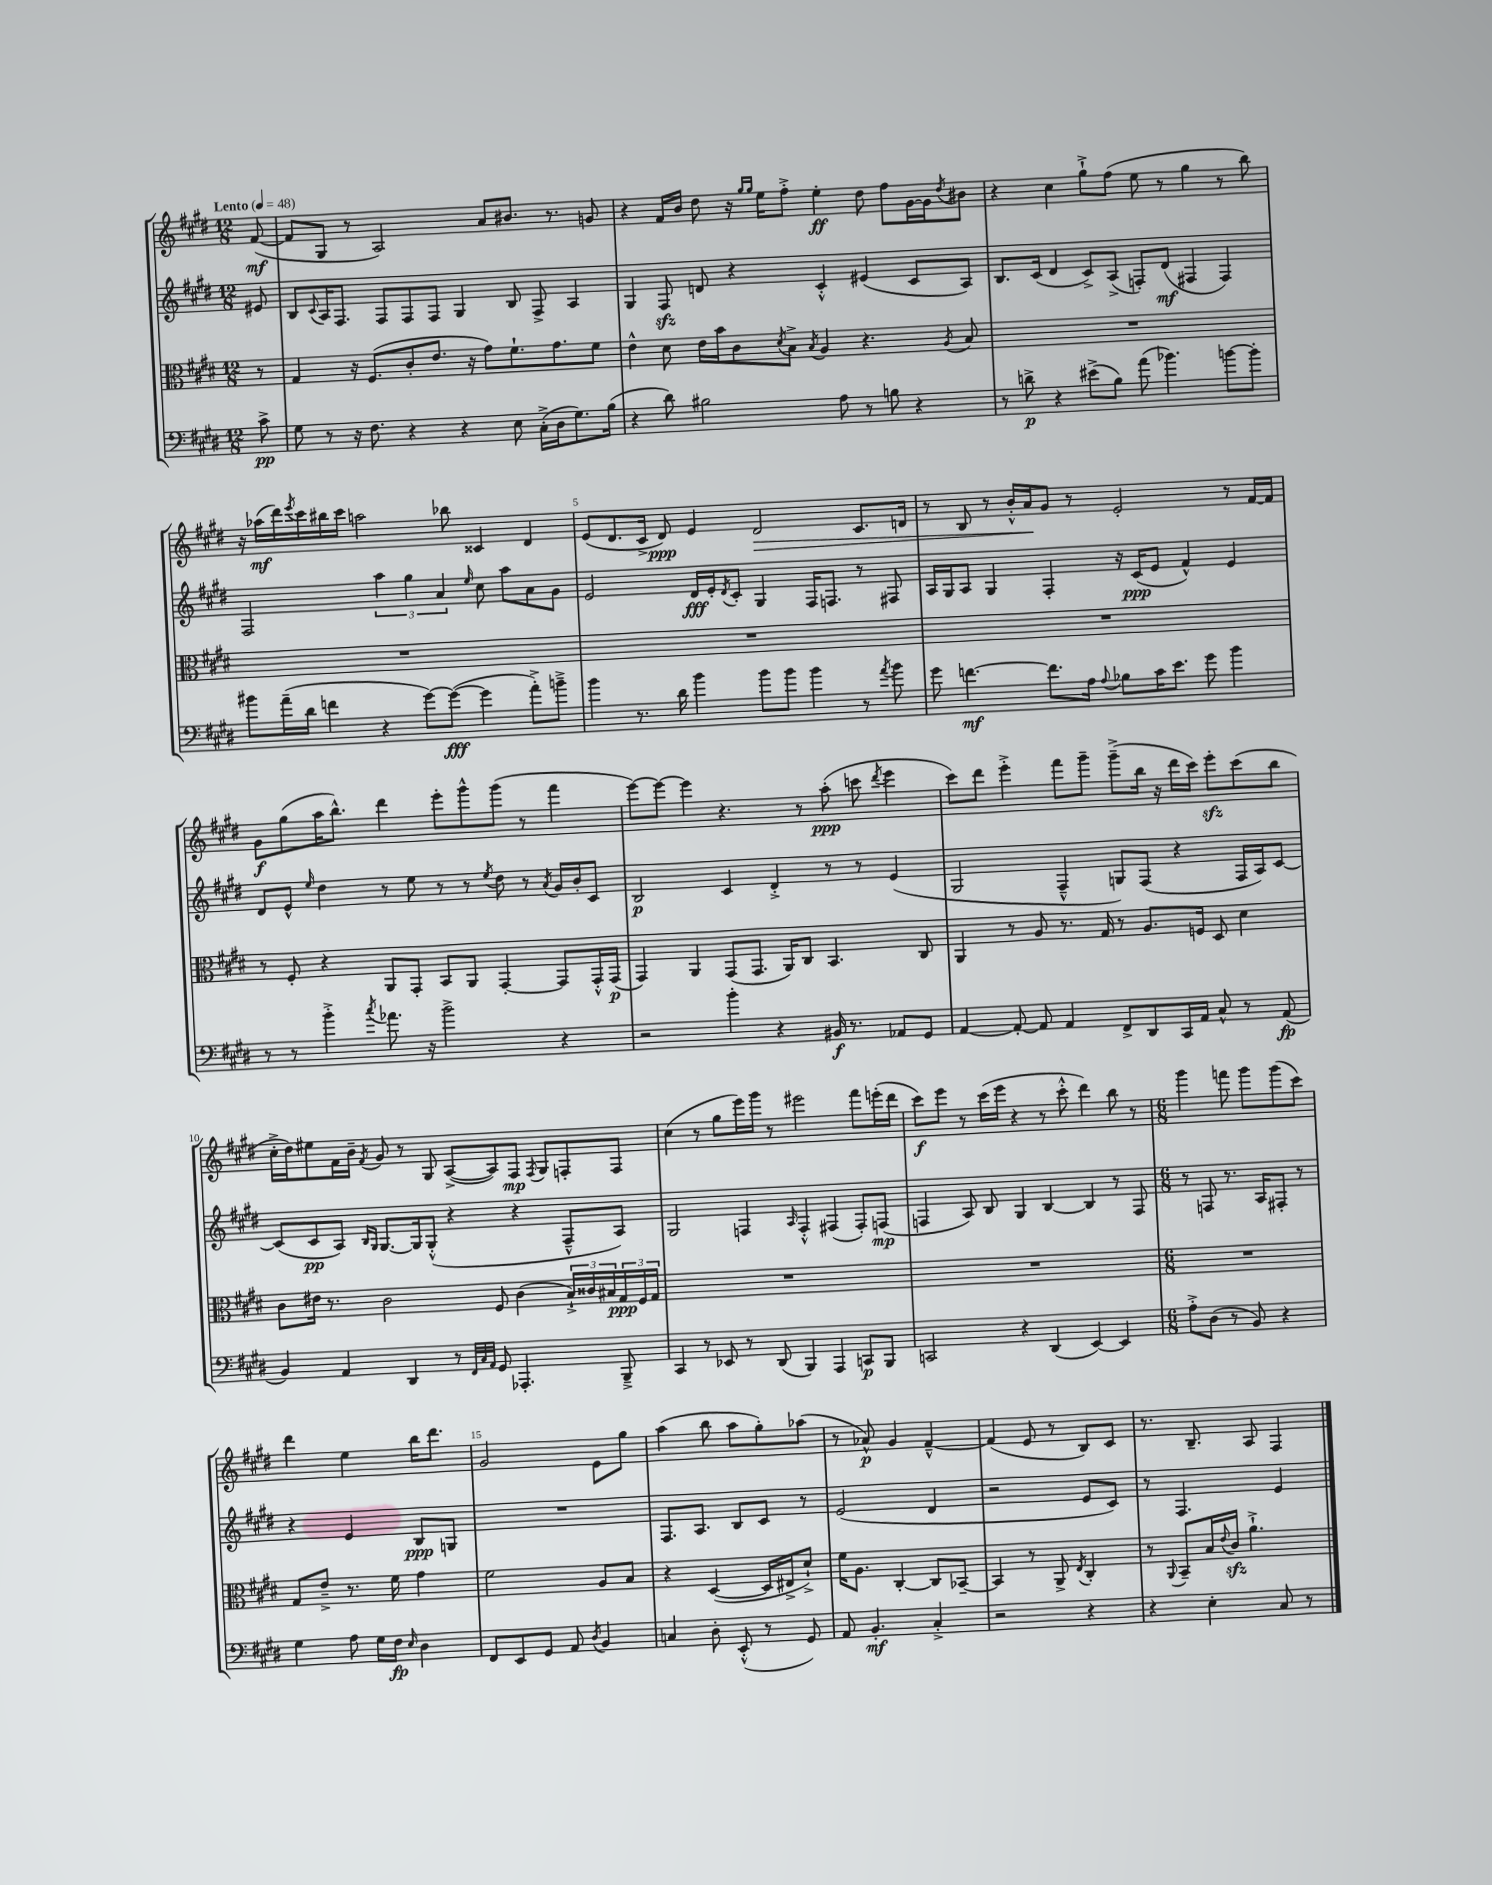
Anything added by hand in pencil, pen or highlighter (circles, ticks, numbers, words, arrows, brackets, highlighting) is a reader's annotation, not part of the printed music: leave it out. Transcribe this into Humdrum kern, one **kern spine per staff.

**kern	**kern	**kern	**kern
*staff4	*staff3	*staff2	*staff1
*clefF4	*clefC3	*clefG2	*clefG2
*k[f#c#g#d#]	*k[f#c#g#d#]	*k[f#c#g#d#]	*k[f#c#g#d#]
*M12/8	*M12/8	*M12/8	*M12/8
*MM48	*MM48	*MM48	*MM48
8c#^	8r	8e#	([8f#
=	=	=	=
8G#	4G#	8B	8f#]
.	.	8qqc#	.
8r	.	16A	8G#
.	.	8.F#	.
16r	16r	.	8r
8.F#	(8.F#	.	.
.	.	8F#	2A)
4r	8c#'	8F#	.
.	8.e	8F#	.
4r	.	4G#	.
.	16r	.	.
.	8g#)	.	8a
8E	8.f#`	8B	8.b#
(16C#'^	.	8F#^	.
16D#	8.g#	.	8.r
8.G#)	.	4A	.
.	8f#	.	8g
(16B	.	.	.
=	=	=	=
4r	4e^^	4G#	4r
8d#)	8d#	8F#	16f#
.	.	.	16b
2B#	16e	8d	8dd#
.	16b	.	.
.	8c#	4r	16r
.	.	.	16qqgg#
.	.	.	16qqgg#
.	.	.	16ee
.	8qd#	.	.
.	8B^	.	8ff#'^
.	8qB	.	.
.	4A	4c#'^^	4ee'
8A	.	.	.
8r	4.r	(4e#	8dd#
8B	.	.	8ff#
4r	.	8c#	[16g#
.	.	.	16g#]
.	8qA	.	8qdd#
.	8B	8A)	8b#
=	=	=	=
8r	1.r	8.B	4r
8d^	.	.	.
.	.	(16c#	.
4r	.	4d#	4cc#
(8e#^	.	8c#^)	8gg#`^
8B)	.	(8A^	(8ff#
(8a	.	8F')	8ee
4.b-)	.	(8d#	8r
.	.	4F#	4gg#
[8b	.	4F#)	8r
8b']	.	.	8bb)
=	=	=	=
8b#	1.r	2F#	16r
.	.	.	(16aa-
(16a~	.	.	16ddd#)
.	.	.	8qeee
16d#	.	.	16ccc#
4f	.	.	16bb#
.	.	.	16ccc#
.	.	.	2aa
4r	.	6aa	.
.	.	6gg#	.
[8g#)	.	.	.
.	.	6a	.
(8g#_	.	.	8bb-
.	.	16qqee	.
4g#]	.	8cc#	4c##
.	.	8aa	.
8a'^)	.	8a	4d#
8b~^	.	8g#	.
=	=	=	=
4b	1.r	2e	(8e
.	.	.	8.d#
8.r	.	.	.
.	.	.	16c#^
.	.	.	8d#)
16d#	.	.	.
4b	.	16d#	4e
.	.	16e'	.
.	.	8qd#	.
.	.	8c#'	.
8b	.	4G#	2d#
8b	.	.	.
4b	.	16F#	.
.	.	8.F	.
8r	.	8r	8.c#
8qa	.	.	.
8b	.	8F#	.
.	.	.	16d
=	=	=	=
8g#	1.r	16A	8r
.	.	16G#	.
[4.f	.	8A	8B
.	.	4G#	8r
.	.	.	16b'^^
.	.	.	16a
8.f]	.	4F#'	8g#
.	.	.	8r
16A	.	.	.
8qqA	.	.	.
8B-	.	16r	2e'
.	.	(16c#	.
16c#	.	8e	.
8.e	.	.	.
.	.	4f#^^)	.
8g#	.	.	.
4b	.	4e	8r
.	.	.	[16f#
.	.	.	16f#]
=	=	=	=
8r	8r	8d#	8g#
8r	8F#'	8e^^	(8gg#
.	.	16qqee	.
4b'^	4r	4dd#	16aa
.	.	.	8.bb^^)
8qcc#	.	.	.
8.a-	8AA	8r	4ddd#
.	8GG#'	8ee	.
16r	.	.	.
2b^	8BB	8r	8eee'
.	8AA	8r	8ggg#^^
.	.	8qee	.
.	[4GG#'	8dd#	(8ggg#
.	.	8r	8r
.	.	8qa	.
4r	8GG#]	16g#	4fff#
.	.	16b'	.
.	16GG#'^^	8c#	.
.	(16GG#	.	.
=	=	=	=
2r	4GG#)	2B	[8eee)
.	.	.	8eee_
.	4AA	.	4eee]
4b'	(8GG#	4c#	4.r
.	8.GG#	.	.
4r	.	4d#'^	.
.	16AA)	.	.
.	8C#	.	8r
16BB#	4.BB	8r	(8aa'
8.r	.	.	.
.	.	8r	8ccc
.	.	.	8qddd#
8AA-	.	(4e	4eee
8GG#	8C#	.	.
=	=	=	=
[4AA	4AA	2G#	8ccc#)
.	.	.	8ddd#
8AA'_	8r	.	4eee'^
8AA]	8A	.	.
4AA	8.r	4F#~^^	8fff#
.	.	.	8ggg#~
.	16G#	.	.
8FF#^	8r	8G)	(8ggg#~^
8DD#	8.A	(8F#	16bb
.	.	.	16r
16CC#	.	4r	16ddd#
16AA	16F	.	16ccc#)
8C#^^	8D#	.	8eee'
8r	4d#	16F#	(8ccc#
.	.	16A)	.
(8AA	.	[8c#	8bb
=	=	=	=
4BB)	8c#	(8c#]	16cc#'^
.	.	.	16dd#)
.	16e#	8c#	8ee#
.	8.r	.	.
4AA	.	8A)	16f#
.	.	.	16b~
.	.	16qqB	.
.	.	16qqG#	8qf#
.	2c#	[8.G#	8g#
4DD#	.	.	8r
.	.	16G#]	.
.	.	(8G#'^^	8G#
8r	.	4r	([8A^
32qqFF#	.	.	.
32qqC#	.	.	.
32qqAA	.	.	.
8GG#	8F#	.	8A])
4.AAA-'	(4c#	4r	8F#
.	.	.	8qF#
.	.	.	8G#
.	24B`^)	8F#~^^	8F'
.	24c##	.	.
.	24B#	.	.
8BBB~^	24G#	8A)	8F
.	24F#	.	.
.	24G#	.	.
=	=	=	=
4CC#	1.r	2G#	(4cc#
8r	.	.	8r
8EE-	.	.	8gg#
8r	.	4F	16eee)
.	.	.	16ggg#
(8DD#	.	.	8r
.	.	16qqA	.
4BBB)	.	4F'^^	2eee#
4AAA	.	(4F#	.
8CC	.	8F#')	8fff#
8BBB	.	(8F	(16eee'
.	.	.	16ddd#
=	=	=	=
2CC	1.r	4F	8ccc#)
.	.	.	8eee
.	.	8A)	8r
.	.	8B	(16ccc#
.	.	.	16eee
4r	.	4G#	4r
(4DD#	.	[4B	8r
.	.	.	8ccc#'^^
[4EE)	.	4B]	4ddd#)
4EE]	.	8r	8bb
.	.	8F	8r
=	=	=	=
*M6/8	*M6/8	*M6/8	*M6/8
8A'^	2.r	8r	4ggg#
(8D#	.	8F	.
8r	.	8.r	8fff
8BB)	.	.	8ggg#
.	.	16A	.
4r	.	8F#'	(8ggg#
.	.	8r	8ccc#)
=	=	=	=
4G#	8G#	4r	4ddd#
.	8e~^	.	.
8A	8.r	4e	4ee
16G#	.	.	.
16F#	16f#	.	.
16qqE	.	.	.
4D#	4g#	8B	16bb
.	.	.	8.ddd#
.	.	8G	.
=	=	=	=
8FF#	2f#	2.r	2g#
8EE	.	.	.
8GG#	.	.	.
8AA	.	.	.
8qD#	.	.	.
4BB	8A	.	8e
.	8B	.	8gg#
=	=	=	=
4C	4r	8.F#	(4aa
.	.	8.A	.
8D#'	([4D#	.	8bb
(8EE'^^	.	8B	8aa
8r	16D#]	8c#	8gg#')
.	16E#^	.	.
8GG#)	8d#`^)	8r	(8aa-
=	=	=	=
8AA	16f#	(2e	8r
.	8.A	.	.
4.BB'	.	.	8a-^^)
.	[4C#'	.	4g#
4C#'^	8C#]	4d#	[4f#~^^
.	[8BB-~	.	.
=	=	=	=
2r	4BB-]	2r	(4f#]
.	8r	.	8e
.	8AA^	.	8r
.	8qE	.	.
4r	4C#'	8e	8B)
.	.	8c#)	8c#
=	=	=	=
4r	8r	8r	8.r
.	8qqAA	.	.
.	8BB~	4.F#	.
.	.	.	8.B~
4E'	16B	.	.
.	8qqe	.	.
.	16c#	.	.
.	4.a`^	.	8A
8C#	.	4e	4F#
8r	.	.	.
==	==	==	==
*-	*-	*-	*-
